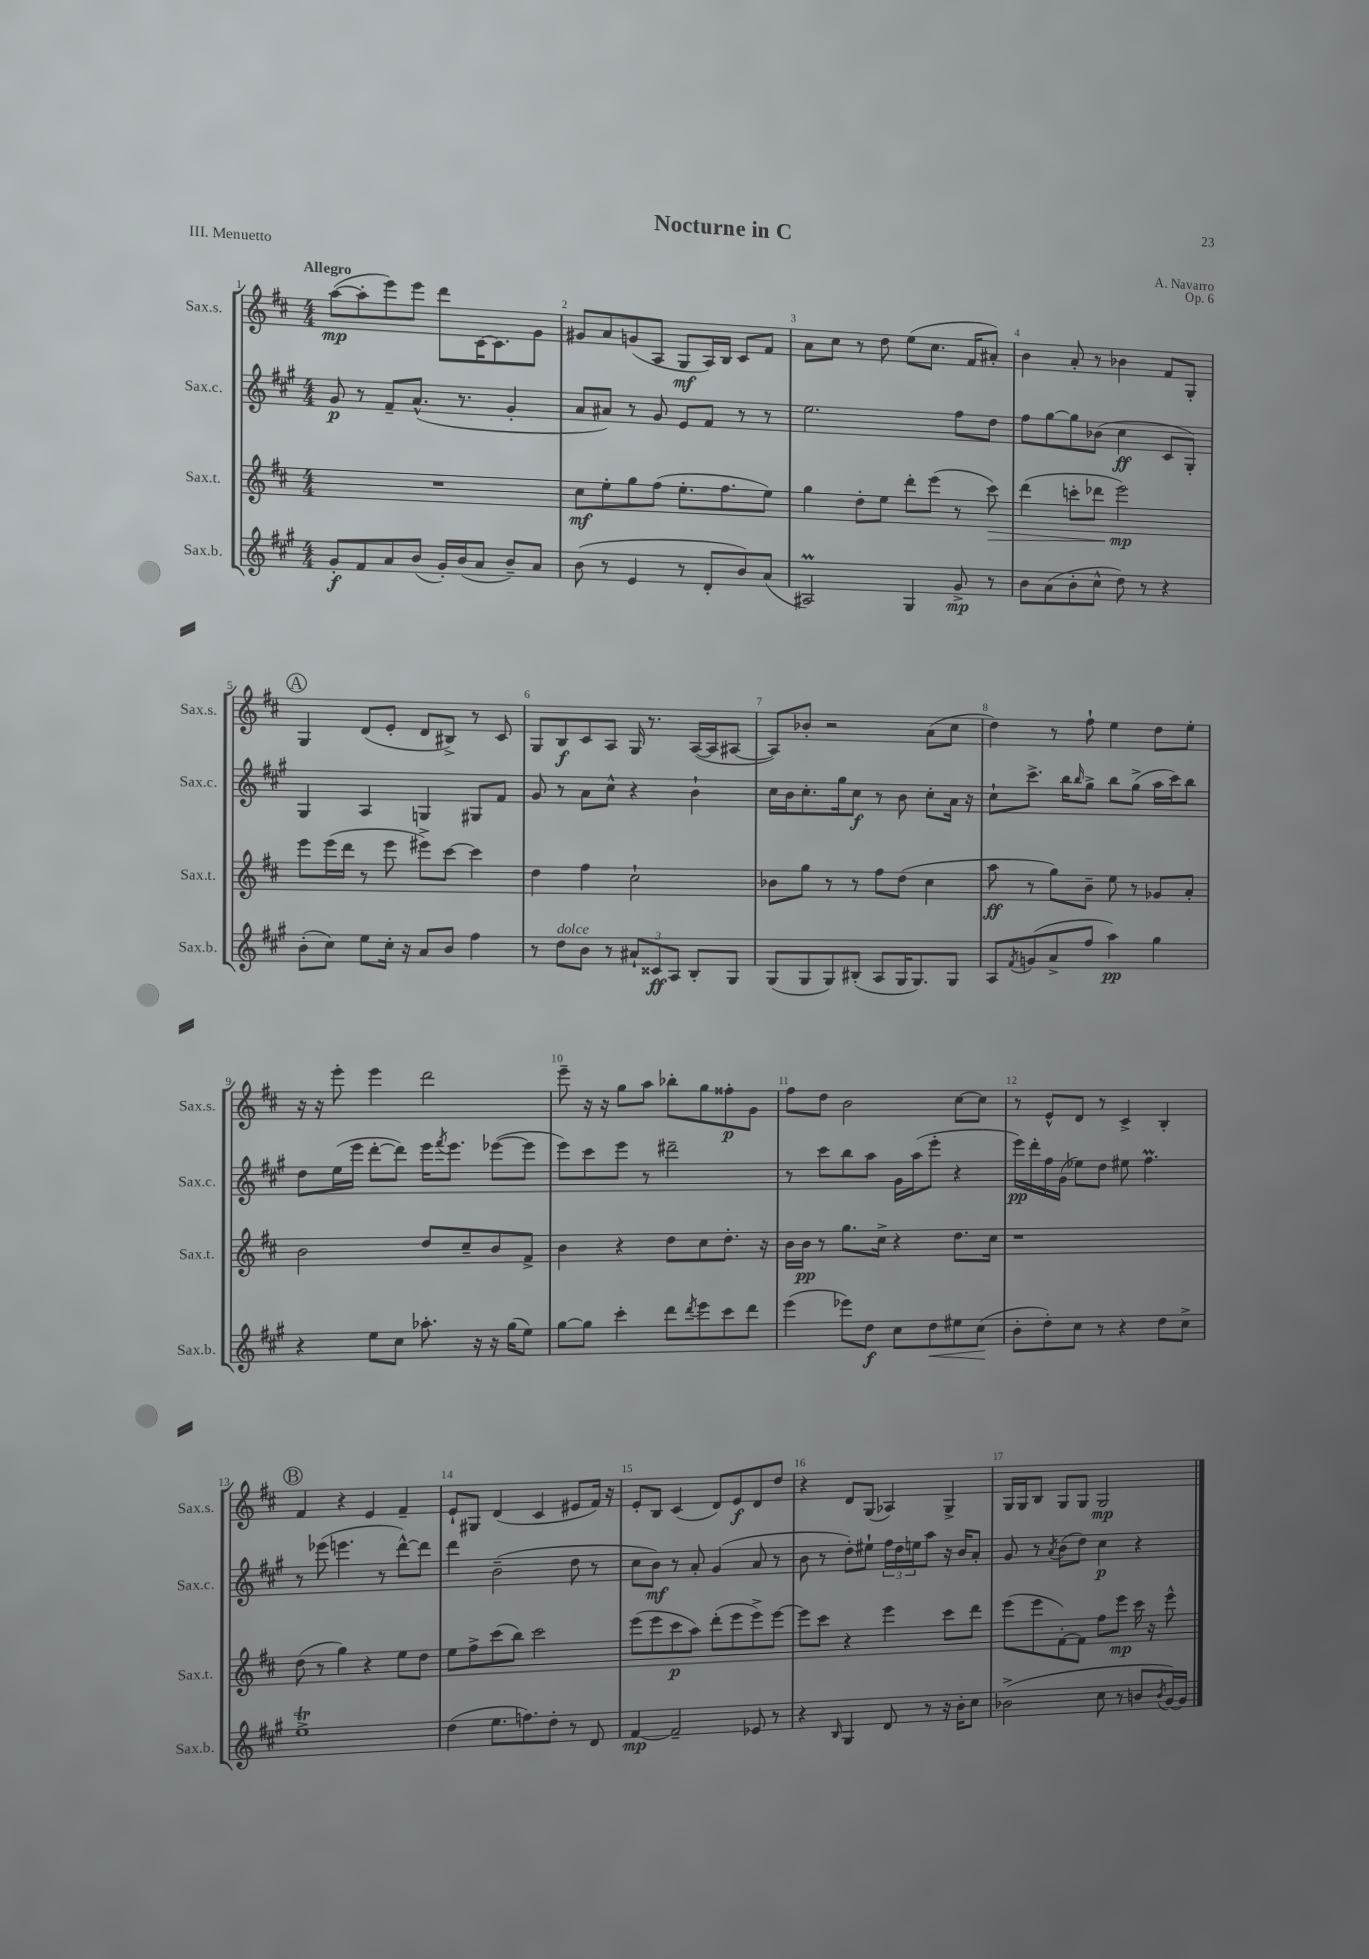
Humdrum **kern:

**kern	**kern	**kern	**kern
*staff4	*staff3	*staff2	*staff1
*clefG2	*clefG2	*clefG2	*clefG2
*k[f#c#g#]	*k[f#c#]	*k[f#c#g#]	*k[f#c#]
*M4/4	*M4/4	*M4/4	*M4/4
8g#'	1r	8g#	([8aa
8f#	.	8r	8aa']
8a	.	8f#~	8eee)
(8b	.	(8.a^^	8eee
16g#')	.	.	8ddd
(16b	.	8.r	.
8a	.	.	[16c#
.	.	.	8.c#]
8b~)	.	4g#'	.
8a	.	.	8g
=	=	=	=
(8b	8cc#	8a	8g#
8r	8ee'	8a#)	8a
4e	8gg	8r	(8g
.	(8ff#	8g#	8A
8r	8.ee'	8e	8G
8d'	.	8f#	16A)
.	8.ff#	.	16B
8b)	.	8r	8c#
(8a	8ee)	8r	8f#
=	=	=	=
2A#)	4gg	2.ee	8a
.	.	.	8cc#
.	8dd'	.	8r
.	8ee	.	8dd
4G#	8ddd'	.	(8ee
.	(8eee	.	8.cc#
8g#^	8r	8ff#	.
.	.	.	16f#
8r	8ccc#)	8dd	8a#')
=	=	=	=
8b	(4ddd	8ff#	4b
(8a	.	[8gg#	.
8b'	8ccc'	8gg#]	8a'
8cc#^^	8ddd-	(8b-	8r
8dd)	2eee)	4cc#	4b-
8r	.	.	.
4r	.	8c#	8f#
.	.	8G#')	8G'
=	=	=	=
(8b'	8eee	4G#	4G
8cc#)	(16eee	.	.
.	16ddd	.	.
8ee	8r	4A	(8d
16cc#'	8eee	.	8e'
16r	.	.	.
8a	8eee#^)	4G	8d
8b	[8ccc#	.	8B#^)
4ff#	4ccc#]	8G#	8r
.	.	8f#	8c#
=	=	=	=
8r	4dd	8g#	8G
8dd	.	8r	8B
8b	4ff#	8a	8c#
8r	.	8cc#^^	8A
12a#`	2cc#`	4r	16G
.	.	.	8.r
12c##	.	.	.
12A	.	.	.
8B'	.	4b`	([16A
.	.	.	16A]
8G#	.	.	[8A#
=	=	=	=
(8G#	8b-	16cc#	8A#])
.	.	16b	.
8G#	8gg	8.cc#'	8b-'
8G#)	8r	.	2r
.	.	16gg#	.
(8B#'	8r	8cc#	.
8A	8ff#	8r	.
16G#	(8dd	8b	.
8.G#)	.	.	.
.	4cc#	8cc#'	(8a
8G#	.	16a	8cc#
.	.	16r	.
=	=	=	=
8A	8aa	8cc#`	4dd)
8qf#	.	.	.
(8g	8r	8.ccc#^	.
8a^	8gg)	.	8r
.	.	16bb	.
.	.	16qqbb	.
8ff#	8b~	8gg#^	8ff#`
4aa)	8ee	8bb	4ee
.	8r	(8gg#^	.
4gg#	8g-	16aa	8dd
.	.	16ccc#)	.
.	8a'	8bb	8ee'
=	=	=	=
4r	2b	8dd	16r
.	.	.	16r
.	.	(16ee	8eee'
.	.	16eee	.
8ee	.	[8ddd'	4eee
8cc#	.	8ddd])	.
8.aa-'	8dd	16eee	2ddd
.	.	8qfff#	.
.	.	8.eee	.
.	8cc#~	.	.
16r	.	.	.
16r	8b	([8eee-	.
(16gg#	.	.	.
8ee)	8f#^	8eee-]	.
=	=	=	=
[8gg#	4b	8eee)	8eee~
8gg#]	.	8ccc#	16r
.	.	.	16r
4ccc#'	4r	8eee	8gg
.	.	8r	8aa
8ddd	8dd	2ddd#~	8bb-'
8qddd	.	.	.
8eee	8cc#	.	8gg
8ccc#	8.dd'	.	8ff##'
8ddd	.	.	8g
.	16r	.	.
=	=	=	=
(4eee	16b	8r	8ff#
.	16b	.	.
.	8r	8ccc#	8dd
8eee-)	8.gg	8bb	2b
8dd	.	8aa	.
.	16cc#^	.	.
8cc#	4r	16g#	.
.	.	(16aa	.
8dd	.	8eee'	.
8ee#	8.dd	4r	[8cc#
(8cc#	.	.	8cc#]
.	16cc#	.	.
=	=	=	=
8b'	1r	16eee)	8r
.	.	16ddd'	.
8dd')	.	16ff#	8e^^
.	.	(16g#	.
8cc#	.	8ee-)	8d
8r	.	8dd	8r
4r	.	8ee#	4c#^
.	.	4.ff#	.
8dd	.	.	4B'
8cc#^	.	.	.
=	=	=	=
1ee^	(8dd	8r	4f#
.	8r	(8eee-	.
.	4gg)	4.eee	4r
.	4r	.	4e
.	.	8r	.
.	8ee	[8ddd^^)	4f#~
.	8dd	8ddd]	.
=	=	=	=
(4dd	8ee	4ddd	8e`
.	8ff#^	.	8G#
8.ee	(8ccc#	(2b~	(4d
.	8bb)	.	.
8.ff)	.	.	.
.	2ccc#	.	4c#
8dd'	.	.	.
8r	.	8dd	8e#
8d	.	8r	16f#)
.	.	.	16r
=	=	=	=
[4f#	(8eee	8cc#	8e'
.	8eee	8b)	8B
2f#~]	8ccc#	8r	(4c#
.	8aa)	8a'	.
.	(8ddd'	(4g#	8d)
.	8eee	.	8e
8e-	8eee^)	8a	8d
8r	[8eee	8r	8dd
=	=	=	=
4r	8eee]	8b	4r
.	8ccc#	8r	.
16qqB	.	.	.
4G#	4r	8dd')	8d
.	.	8ee#`	(8G
8d	4eee	24ff#	4A-)
.	.	24dd	.
.	.	24ee	.
8r	.	8aa	.
16r	8ccc#	16r	4G^
16b'	.	16b	.
8cc#	8ddd	8a'	.
=	=	=	=
(2b-^	(8eee	8g#	16G
.	.	.	16G
.	8eee	8r	8B
.	.	8qa	.
.	[8f#')	(8b	8G
.	8f#]	8dd)	8G
8cc#	8ff#	4cc#	2G
8r	8eee	.	.
8b	16ccc#	4r	.
.	16r	.	.
8qb	.	.	.
[16g#)	8eee^^	.	.
16g#]	.	.	.
==	==	==	==
*-	*-	*-	*-
